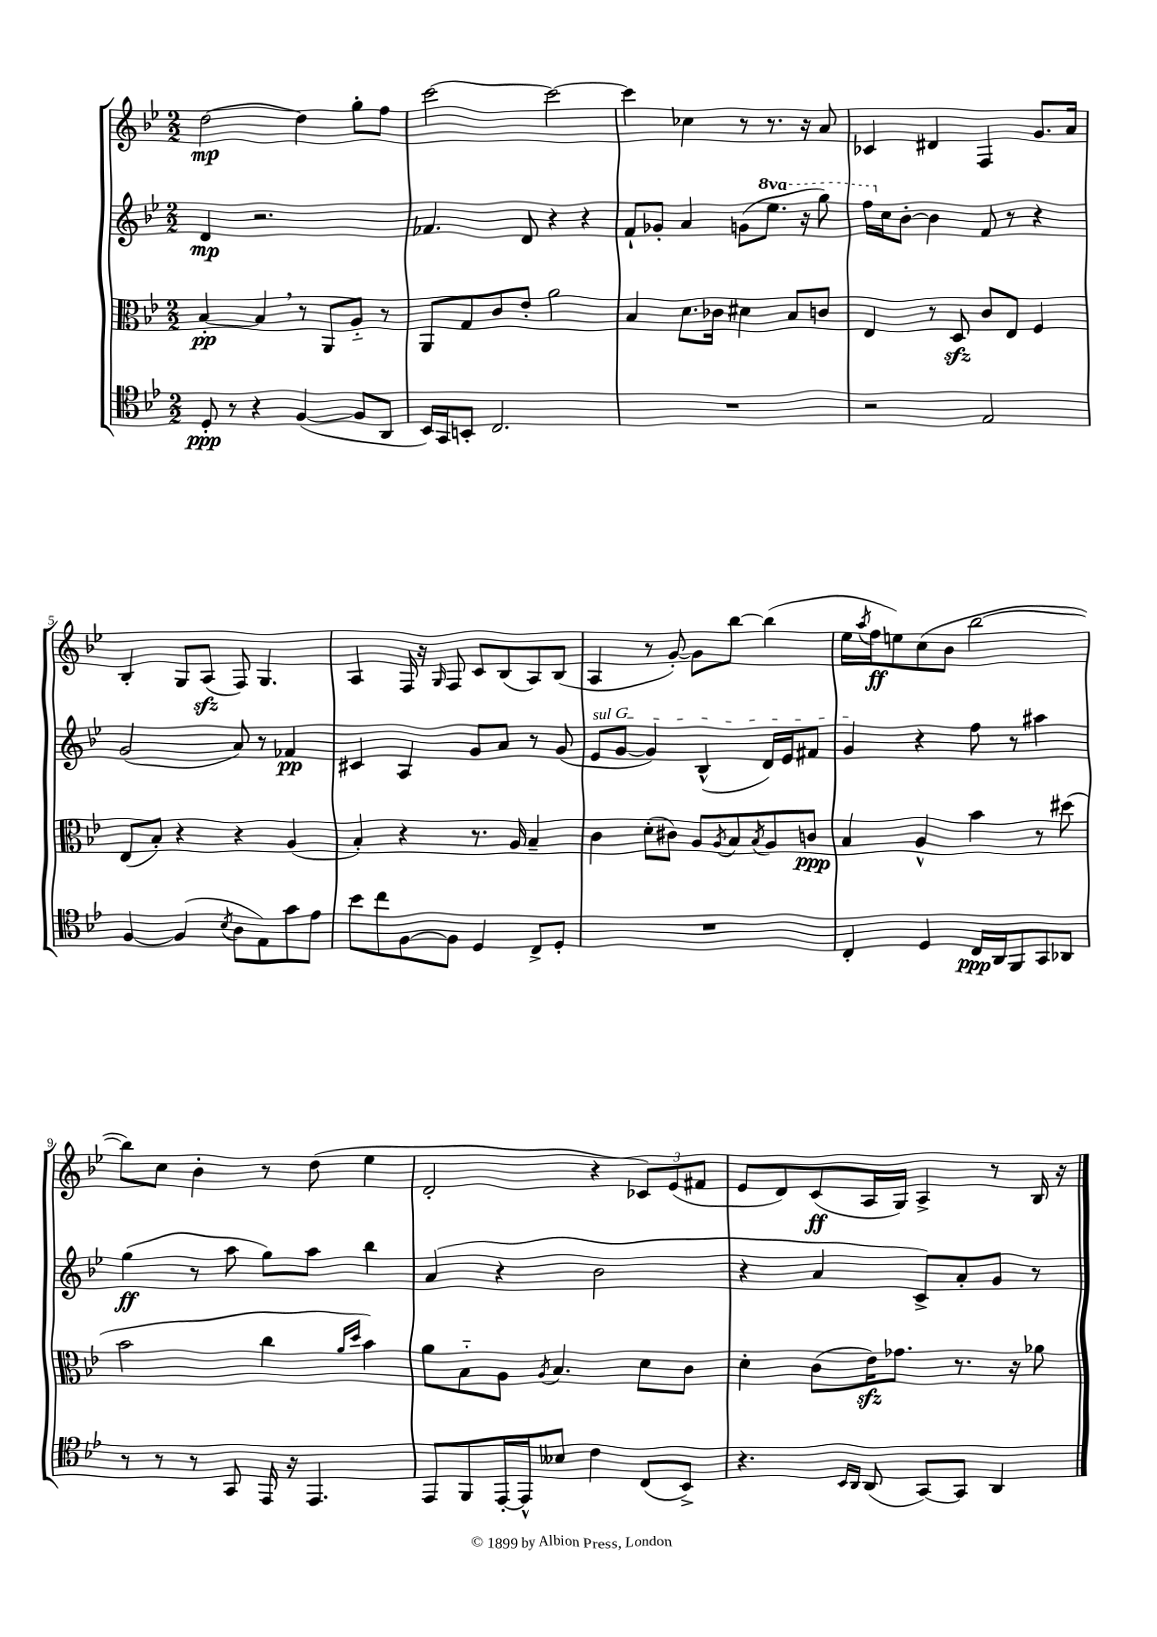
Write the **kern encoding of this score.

**kern	**kern	**kern	**kern
*staff4	*staff3	*staff2	*staff1
*clefC4	*clefC3	*clefG2	*clefG2
*k[b-e-]	*k[b-e-]	*k[b-e-]	*k[b-e-]
*M2/2	*M2/2	*M2/2	*M2/2
8D'/	[4B-'/	4d/	[2dd\
8r	.	.	.
4r	4B-/]	2.r	.
([4F/	8r	.	4dd\]
.	8AA/L	.	.
8F/]L	8A'~/J	.	8gg'\L
8AA/J	8r	.	8ff\J
=	=	=	=
16BB-/LL)	8AA/L	4.f-/	[2ccc\
16GG/J	.	.	.
8BB'/J	8G/	.	.
2.C/	8c/	.	.
.	8e-'/J	8d/	.
.	2a\	4r	2ccc\_
.	.	4r	.
=	=	=	=
1r	4B-/	8f`/L	4ccc\]
.	.	8g-'/J	.
.	8.d\L	4a/	4cc-\
.	16c-\Jk	.	.
.	4d#\	(8g\L	8r
.	.	8.eee-\J	8.r
.	8B-/L	.	.
.	.	16r	16r
.	8c/J	8ggg\)	8a/
=	=	=	=
2r	4E-/	16fff\LL	4c-/
.	.	16cc\J	.
.	.	[8b-'\J	.
.	8r	4b-\]	4d#/
.	8D/	.	.
2E-/	8c/L	8f/	4F/
.	8E-/J	8r	.
.	4F/	4r	8.g/L
.	.	.	16a/Jk
=	=	=	=
[4F/	(8E-/L	(2g/	4B-'/
.	8B-'/J)	.	.
(4F/]	4r	.	8G/L
.	.	.	(8A/J
8qB-/	.	.	.
8A\L	4r	8a/)	8F/)
8E-\)	.	8r	4.G/
8g\	(4A/	4f-/	.
8e-\J	.	.	.
=	=	=	=
8b-\L	4B-'/)	4c#/	4A/
8cc\	.	.	.
[8F\	4r	4A/	16F/
.	.	.	16r
.	.	.	16qqG/
8F\]J	.	.	8F/
4D/	8.r	8g/L	8c/L
.	.	8a/J	(8B-/
.	16A/	.	.
8C^/L	4B-~/	8r	8A/)
8D'/J	.	(8g/	(8B-/J
=	=	=	=
1r	4c\	8e-/L	4A/
.	.	[8g/J	.
.	(8d'\L	4g/])	8r
.	8c#\J)	.	[8g'/)
.	8A/L	(4B-^^/	8g\]L
.	8qA/	.	.
.	8B-/	.	[8bb-\J
.	8qB-/	.	.
.	8A/	16d/LL)	(4bb-\]
.	.	16e-/J	.
.	8c/J	8f#/J	.
=	=	=	=
4C'/	4B-/	4g/	16ee-\LL
.	.	.	8qaa/
.	.	.	16ff\J
.	.	.	8ee\)
4D/	4A^^/	4r	(8cc\
.	.	.	8b-\J
16C/LL	4b-\	8ff\	[2bb-\
16AA/J	.	.	.
8FF/	.	8r	.
8GG/	8r	4aa#\	.
8AA-/J	(8dd#\	.	.
=	=	=	=
8r	2b-\	(4gg\	8bb-\]L)
8r	.	.	8cc\J
8r	.	8r	4b-'\
8GG/	.	8aa\	.
16EE-/	4cc\	8gg\L)	8r
16r	.	.	.
4.EE-/	.	8aa\J	(8dd\
.	16qqa/LL	.	.
.	16qqdd/JJ	.	.
.	4b-\)	4bb-\	4ee-\
=	=	=	=
8EE-/L	8a\L	(4a/	2d'/
8FF/	8B-'~\	.	.
[16EE-'/L	8A\J	4r	.
16EE-^^/]J	.	.	.
.	8qA/	.	.
8B--/J	4.B-/	.	.
4c\	.	2b-\	4r
(8C/L	8d\L	.	12c-/L)
.	.	.	(12e-/
8BB-^/J)	8c\J	.	.
.	.	.	12f#/J
=	=	=	=
4.r	4d'\	4r	8e-/L
.	.	.	8d/)
.	(8c\L	4a/	(8c/
16qqBB-/LL	.	.	.
16qqAA/JJ	.	.	.
(8AA/	16e-\K)	.	16A/L
.	8.g-\J	.	16G/JJ)
[8GG/L)	.	8c^/L)	4A^/
8GG/]J	8.r	8a'/	.
4AA/	.	8g/J	8r
.	16r	.	.
.	8a-\	8r	16B-/
.	.	.	16r
==	==	==	==
*-	*-	*-	*-
